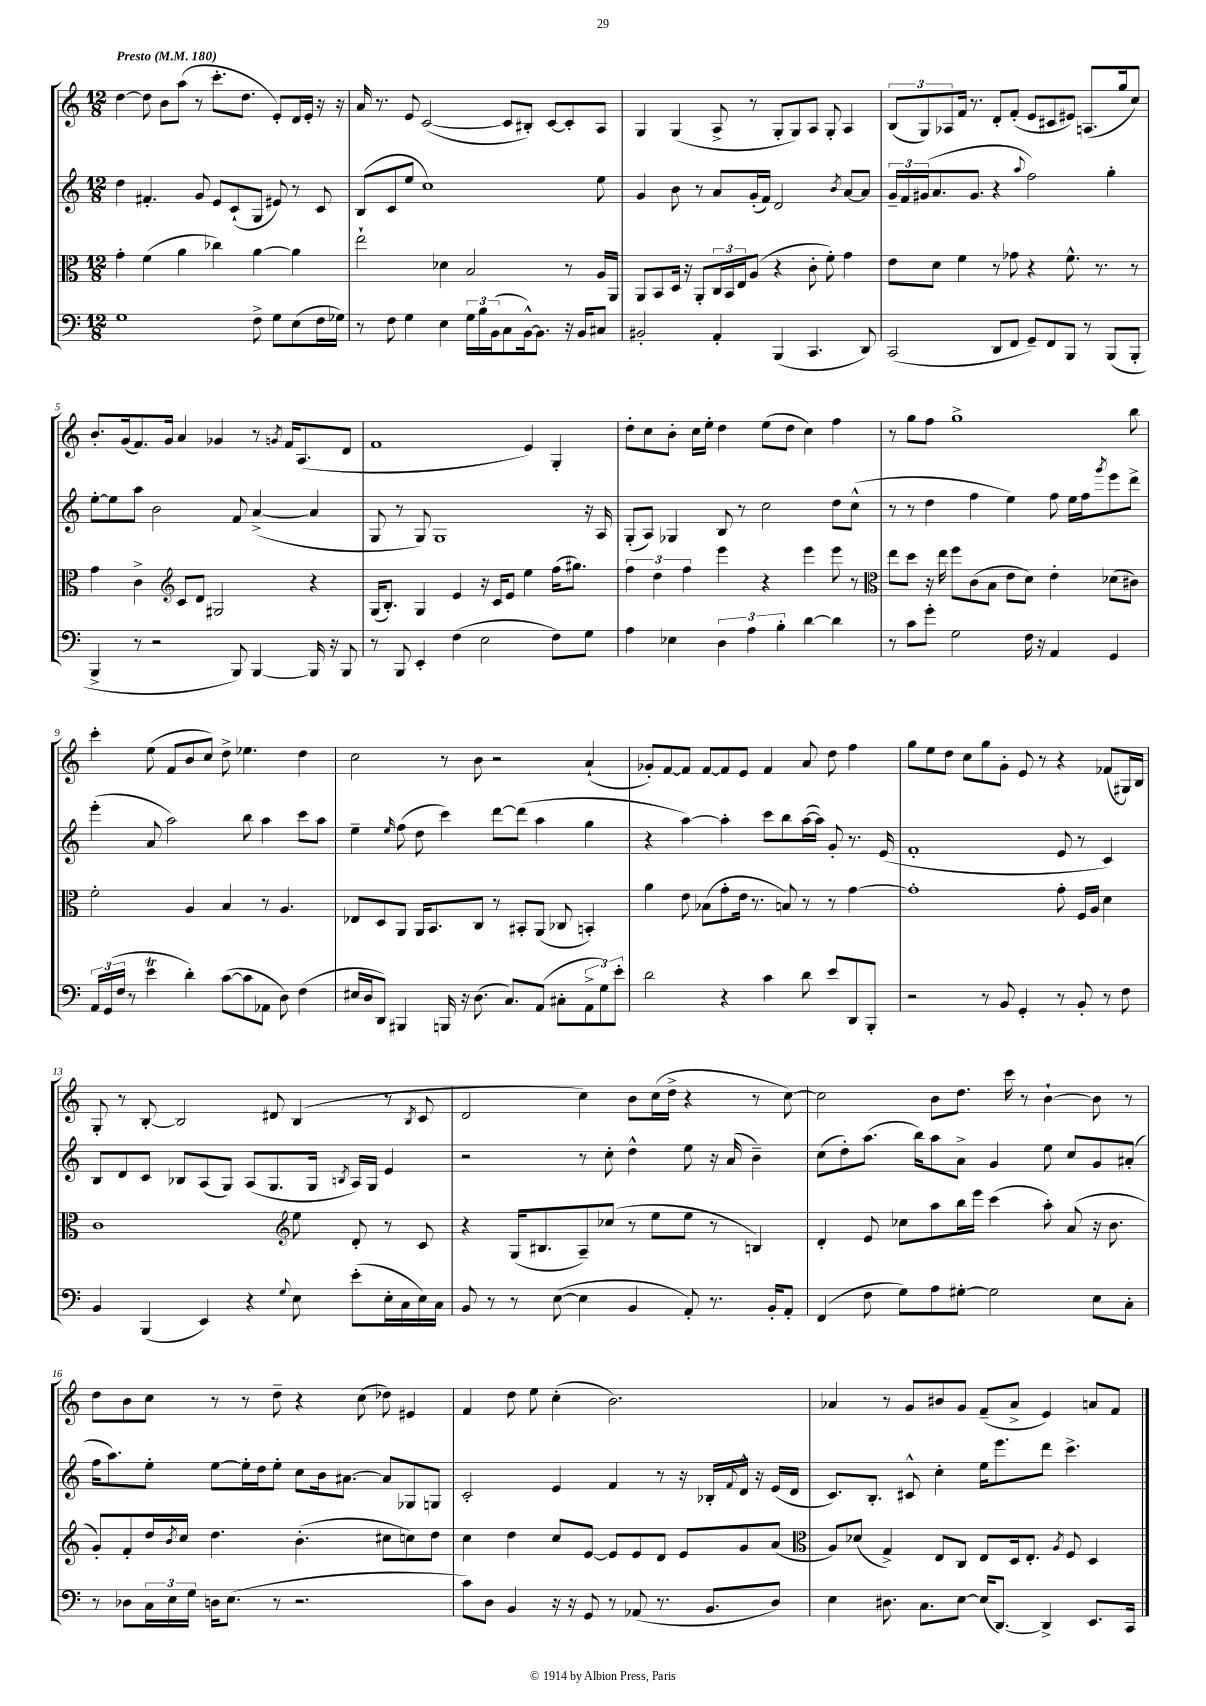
<<
\new StaffGroup <<
\new Staff = "s0" {
    \clef treble \key c \major \numericTimeSignature \time 12/8 \tempo "Presto" 4 = 180
    d''4~ d''8 b'8 a''8( r8 c'''8.-. d''8. e'8-.) d'16 e'16-. r16 r16 |
    a'16 r8. e'8 c'2~( c'8 bis8-.) c'8~ c'8-. a8 |
    g4 g4( a8-> r8 g8-. g8) a8 g8-. a4 |
    \tuplet 3/2 { b8( g8) aes8 } f'16 r8. d'8-. f'8-.( e'8 cis'8 eis'8) a8.( g''16 c''8) |
    b'8.-. g'16( f'8.) g'16 a'4 ges'4 r8 \acciaccatura { g'8 } f'16 a8.( d'8 |
    f'1 e'4) g4-. |
    d''8-. c''8 b'8-. c''16 e''16-. d''4 e''8( d''8 c''4) f''4 |
    r8 g''8 f''8 g''1-> b''8 |
    c'''4-. e''8( f'8 b'8 c''8) d''8-> ees''4. d''4 |
    c''2 r8 b'8 r2 a'4-!( |
    ges'8-.) f'8~ f'8 f'8~ f'8 e'8 f'4 a'8 d''8 f''4 |
    g''8 e''8 d''8 c''8 g''8 g'8-. e'8 r8 r4 fes'8( gis16) b16 |
    g8-. r8 b8~-. b2 dis'8 b4( r8 \acciaccatura { b8 } c'8 |
    d'2 c''4) b'8 c''16( d''16-> r4 r8 c''8~) |
    c''2 b'8 d''8. c'''16 r8 b'4~-! b'8 r8 |
    d''8 b'8 c''8 r8 r8 d''8-- r4 c''8( des''8) eis'4 |
    f'4 d''8 e''8 c''4-.( b'2.) |
    aes'4 r8 g'8 bis'8 g'8 f'8--( aes'8-> e'4) a'8 f'8 \bar "|." |
}
\new Staff = "s1" {
    \clef treble \key c \major \numericTimeSignature \time 12/8
    d''4 fis'4.-. g'8 e'8 c'8-!( g8 eis'8) r8 c'8 |
    b8( c'8 e''8 c''1) e''8 |
    g'4 b'8 r8 a'8 g'16-.( f'16) d'2 \acciaccatura { b'8 } a'8~ a'8 |
    \tuplet 3/2 { g'16-- f'16 gis'16( } a'8. gis'8. r4 \appoggiatura { a''8 } f''2) g''4-. |
    e''8~-. e''8 a''8 b'2 f'8 a'4~->( a'4 |
    g8 r8 g8) g1 r16 a16 |
    g8-.( a8) ges4 b8 r8 c''2 d''8 c''8-^( |
    r8 r8 d''4 f''4 e''4) f''8 e''16 f''16 \acciaccatura { g'''8 } e'''8 d'''8-> |
    e'''4-.( a'8 a''2) b''8 a''4 c'''8 a''8 |
    e''4-- \grace { e''16 } f''8( d''8 c'''4) d'''8~ d'''8( a''4 g''4 |
    r4 a''4~) a''4-. c'''8 b''8 a''16~( a''16) g'8-. r8. e'16( |
    f'1-. e'8 r8 c'4) |
    b8 d'8 c'8 bes8 a8( g8) a8( g8. g16 \acciaccatura { b8 } a16) g16 e'4 |
    r2 r8 c''8-. d''4-^ e''8 r16 a'16( b'4--) |
    c''8( d''8-.) a''8.( b''16) a''8 a'8-> g'4 e''8 c''8 g'8 ais'8-.( |
    f''16 a''8.) e''8-. e''8~ e''16-. d''16 e''8-. c''8 b'16 ais'8.~ ais'8 ges8 g8 |
    c'2-. e'4 f'4 r8 r16 bes16-. \appoggiatura { f'8 } d'16-^ r16 e'16( d'16 |
    c'8.) b8.-. cis'8-^ c''4-. e''16 e'''8. d'''8 c'''4.-> \bar "|." |
}
\new Staff = "s2" {
    \clef alto \key c \major \numericTimeSignature \time 12/8
    g'4-. f'4( a'4 ces''4) a'4~ a'4 |
    e''2-! des'4 b2 r8 a16 a,16 |
    a,8 b,8 d16 r16 a,8-. \tuplet 3/2 { c16 b,16 e16 } a8( r4 c'8-. f'8-.) g'4 |
    e'8 d'8 f'4 r8 ges'8 r4 f'8.-^ r8. r8 |
    g'4 c'4-> \clef treble c'8 d'8 gis2 r4 |
    g16( b8.-.) g4 e'4 r16 c'16 e'8 e''4 f''16( gis''8.) |
    \tuplet 3/2 { f''4 d''4 f''4 } e'''4 r4 e'''4 e'''8 r8 |
    \clef alto e''8 d''8 r16 e''16 f''8 c'8( b8 e'8 d'8) e'4-. des'8( cis'8) |
    f'2-. a4 b4 r8 a4. |
    ees8 d8 a,8 a,16 b,8. c8 r8 bis,8-. a,8( ces8 b,4-.) |
    a'4 e'8 bes8( g'8-. e'16 r8. b8) r8 r8 g'4~ |
    g'1-. g'8-. f16 a16 d'4 |
    c'1 \clef treble e''8 d'8-. r8 c'8 |
    r4 g16( bis8. a8--) ces''8( r8 e''8 e''8 r8 b4) |
    d'4-. e'8 ces''8 a''8 b''16 e'''16 c'''4( a''8-.) a'8( r16 b'8. |
    g'8-.) f'8-. d''16 \acciaccatura { b'8 } c''16 d''4. b'4.-.( cis''8 c''8) d''8 |
    c''4 d''4 c''8 e'8~ e'8 e'8 d'8 e'8 g'8 a'8( |
    \clef alto a8) des'8( g4->) e8 c8 e8 d16 e8.-. \acciaccatura { a8 } f8 d4 \bar "|." |
}
\new Staff = "s3" {
    \clef bass \key c \major \numericTimeSignature \time 12/8
    g1 f8-> g8 e8( f16 ges16) |
    r8 f8 g4 e4 \tuplet 3/2 { g16 b16 b,16( } c8 b,16~-^) b,8. r16 b,16 cis8 |
    bis,2-. a,4-. b,,4( c,4. d,8) |
    c,2( d,8 f,8 g,8--) f,8 b,,8 r8 b,,8( b,,8-. |
    b,,4-> r8 r2 b,,8) b,,4~ b,,16 r16 b,,8 |
    r8 b,,8 e,4-. f4( e2 f8) g8 |
    a4 ees4 \tuplet 3/2 { d4 a4 b4-. } d'4~ d'4 |
    r8 c'8 g'8-. g2 f16 r16 a,4 g,4 |
    \tuplet 3/2 { a,16 g,16( f16 } r8 e'4\trill d'4-.) c'8~( c'8 aes,8 d8) f4( |
    eis16 d16 d,8) bis,,4 b,,16 r16 d8.( c8.) a,8( cis8-. \tuplet 3/2 { a,8-> g8) e'8-. } |
    d'2 r4 c'4 d'8 e'8 d,8 b,,8-. |
    r2 r8 b,8 g,4-. r8 b,8-. r8 f8 |
    b,4 b,,4( e,4) r4 \appoggiatura { g8 } e8 e'8-.( e16-. c16 e16) c16 |
    b,8 r8 r8 e8~( e4 b,4 a,8-.) r8. b,16-. a,8-. |
    f,4( f8 g8) a8 gis8~-. gis2 e8 c8-. |
    r8 des8 \tuplet 3/2 { c16 e16 g16 } d16 e8.( r8 r2. |
    c'8) d8 b,4 r16 r16 g,8 r8 aes,8( r8. b,8. d8) |
    e4 dis8. c8. e8~ e16( d,8.~) d,4-> e,8. c,16 \bar "|." |
}
>>
>>
